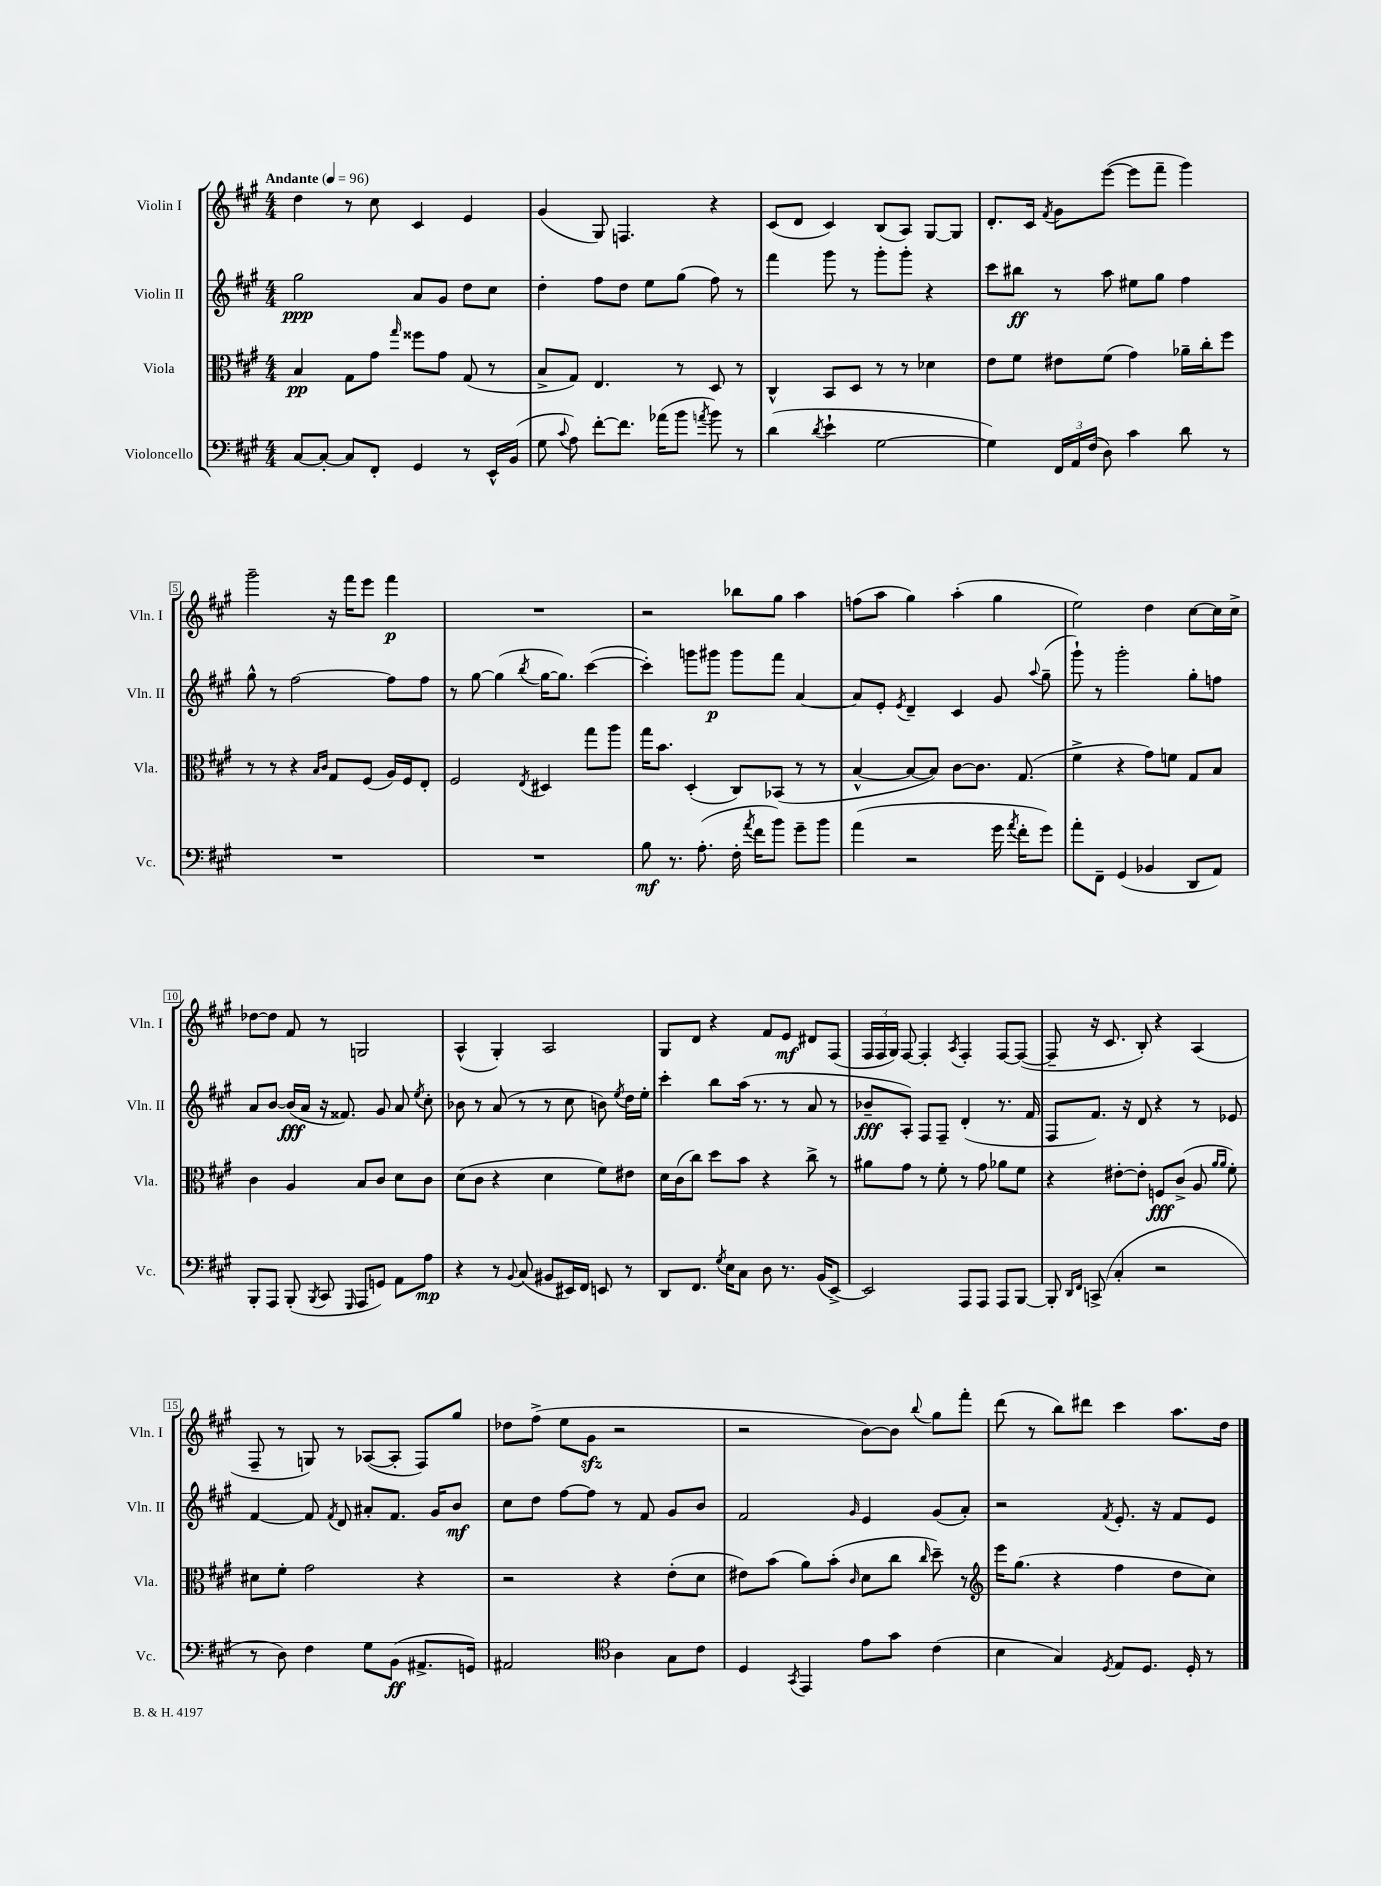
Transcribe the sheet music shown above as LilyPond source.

<<
\new StaffGroup <<
\new Staff = "s0" \with { instrumentName = "Violin I" shortInstrumentName = "Vln. I" } {
    \clef treble \key a \major \numericTimeSignature \time 4/4 \tempo "Andante" 4 = 96
    \autoBeamOff d''4 r8 cis''8 cis'4 e'4 |
    gis'4( gis8) f4. r4 |
    cis'8[( d'8] cis'4) b8[( a8]) gis8[~ gis8] |
    d'8.[-. cis'16] \acciaccatura { fis'8 } gis'8[ e'''8]~( e'''8[ fis'''8]-- gis'''4) |
    gis'''2-- r16 fis'''16[ e'''8] fis'''4\p |
    R1 |
    r2 bes''8[ gis''8] a''4 |
    f''8[( a''8] gis''4) a''4-.( gis''4 |
    e''2) d''4 cis''8[~ cis''16 cis''16]-> |
    des''8[~ des''8] fis'8 r8 g2 |
    a4-^( gis4-.) a2 |
    gis8[ d'8] r4 fis'8[ e'8]\mf dis'8[ fis8]( |
    \tuplet 3/2 { fis16[ fis16 gis16]) } fis8~ fis4-. \acciaccatura { a8 } fis4-. fis8[~ fis8]~( |
    fis8-- r16 cis'8. b8-.) r4 a4( |
    fis8-- r8 g8) r8 aes8[~( aes8]-. fis8[) gis''8] |
    des''8[ fis''8]->( e''8[ gis'8]\sfz r2 |
    r2 b'8[~) b'8] \appoggiatura { b''8 } gis''8[ fis'''8]-. |
    d'''8( r8 b''8[) dis'''8] cis'''4 a''8.[ d''16] \bar "|." |
}
\new Staff = "s1" \with { instrumentName = "Violin II" shortInstrumentName = "Vln. II" } {
    \clef treble \key a \major \numericTimeSignature \time 4/4
    \autoBeamOff gis''2\ppp a'8[ gis'8] d''8[ cis''8] |
    d''4-. fis''8[ d''8] e''8[ gis''8]( fis''8) r8 |
    fis'''4 gis'''8 r8 gis'''8[-. gis'''8]-. r4 |
    cis'''8[ bis''8]\ff r8 a''8 eis''8[ gis''8] fis''4 |
    gis''8-^ r8 fis''2~ fis''8[ fis''8] |
    r8 gis''8~ gis''4( \acciaccatura { b''8 } gis''16[~ gis''8.]) cis'''4~( |
    cis'''4-.) g'''8[ gis'''8]\p gis'''8[ fis'''8] a'4~ |
    a'8[ e'8]-. \acciaccatura { e'8 } d'4-- cis'4 gis'8 \appoggiatura { a''8 } gis''8--( |
    gis'''8-!) r8 gis'''2-. gis''8[-. f''8] |
    a'8[ b'8]~ b'16[\fff( a'16] r16 fisis'8.) gis'8 a'8 \acciaccatura { e''8 } cis''8-. |
    bes'8 r8 a'8( r8 r8 cis''8 b'8) \acciaccatura { e''8 } d''16[ e''16]-. |
    cis'''4-. b''8[ a''16]( r8. r8 a'8 r8 |
    bes'8[--\fff a8]-.) fis8[ fis8]-- d'4-.( r8. fis'16 |
    fis8[ fis'8.]) r16 d'8 r4 r8 ees'8 |
    fis'4~ fis'8 \acciaccatura { fis'8 } d'8 ais'8[-. fis'8.] gis'16[ b'8]\mf |
    cis''8[ d''8] fis''8[~ fis''8] r8 fis'8 gis'8[ b'8] |
    fis'2 \grace { gis'16 } e'4 gis'8[( a'8]-.) |
    r2 \acciaccatura { fis'8 } e'8.-. r16 fis'8[ e'8] \bar "|." |
}
\new Staff = "s2" \with { instrumentName = "Viola" shortInstrumentName = "Vla." } {
    \clef alto \key a \major \numericTimeSignature \time 4/4
    \autoBeamOff b4\pp gis8[ gis'8] \grace { gis''16 } fisis''8[ gis'8] gis8( r8 |
    b8[-> gis8]) e4. r8 d8 r8 |
    cis4-^ b,8[ d8] r8 r8 des'4 |
    e'8[ fis'8] eis'8[ fis'8]( gis'4) aes'16[-- cis''16-. fis''8] |
    r8 r8 r4 \grace { b16[ cis'16] } gis8[ fis8]( a16[) fis16 e8]-. |
    fis2 \acciaccatura { e8 } dis4 gis''8[ a''8] |
    gis''16[ b'8.] d4-.( cis8[) bes,8]( r8 r8 |
    b4~-^ b8[~ b8]) cis'8[~ cis'8.] gis8.( |
    fis'4-> r4 gis'8[) f'8] gis8[ b8] |
    cis'4 a4 b8[ cis'8] d'8[ cis'8] |
    d'8[( cis'8] r4 d'4 fis'8[) eis'8] |
    d'16[ cis'16( cis''8]) d''8[ b'8] r4 cis''8-> r8 |
    ais'8[ gis'8] r8 fis'8-. r8 gis'8 aes'8[ fis'8] |
    r4 eis'8[~-. eis'8]-. f8[\fff cis'8]->( a8 \grace { a'16[ a'16] } fis'8-.) |
    dis'8[ fis'8]-. gis'2 r4 |
    r2 r4 e'8[-.( d'8] |
    eis'8[) b'8]( a'8[) b'8]-.( \grace { cis'16 } d'8[ cis''8] \grace { cis''16 } d''8--) r8 |
    \clef treble e'''16[ gis''8.]( r4 fis''4 d''8[ cis''8]) \bar "|." |
}
\new Staff = "s3" \with { instrumentName = "Violoncello" shortInstrumentName = "Vc." } {
    \clef bass \key a \major \numericTimeSignature \time 4/4
    \autoBeamOff cis8[~ cis8]~-. cis8[ fis,8]-. gis,4 r8 e,16[-^ b,16]( |
    gis8 \appoggiatura { cis'8 } a8) fis'8[~-. fis'8.] aes'16[( b'8] \acciaccatura { a'8 } b'8) r8 |
    d'4( \acciaccatura { d'8 } e'4-! gis2~ |
    gis4) \tuplet 3/2 { fis,16[ a,16 fis16]( } d8) cis'4 d'8 r8 |
    R1 |
    R1 |
    b8\mf r8. a8.-.( fis16-. \acciaccatura { a'8 } fis'16[ b'8]) gis'8[-- b'8] |
    a'4( r2 gis'16 \acciaccatura { a'8 } fis'16[-. gis'8]) |
    a'8[-. fis,8]-- gis,4( bes,4 d,8[ a,8]) |
    b,,8[-. a,,8] b,,8-.( \acciaccatura { b,,8 } cis,8 \grace { gis,,16 } a,,8[ g,8]) a,8[ a8]\mp |
    r4 r8 \appoggiatura { b,8 } cis8( bis,8[ eis,16) fis,16] e,8 r8 |
    d,8[ fis,8.] \acciaccatura { gis8 } e16[ cis8] d8 r8. b,16[( e,8]~->) |
    e,2 a,,8[ a,,8] a,,8[ b,,8]~ |
    b,,8-. \grace { d,16[ fis,16] } c,8->( cis4-. r2 |
    r8 d8) fis4 gis8[ b,8]\ff( ais,8.[-> g,16]) |
    ais,2 \clef tenor a4 gis8[ cis'8] |
    d4 \acciaccatura { gis,8 } e,4 e'8[ gis'8] cis'4( |
    b4 gis4) \acciaccatura { d8 } e8[ d8.] d16-. r8 \bar "|." |
}
>>
>>
\layout { \context { \Score \override BarNumber.stencil = #(make-stencil-boxer 0.1 0.3 ly:text-interface::print) } }
